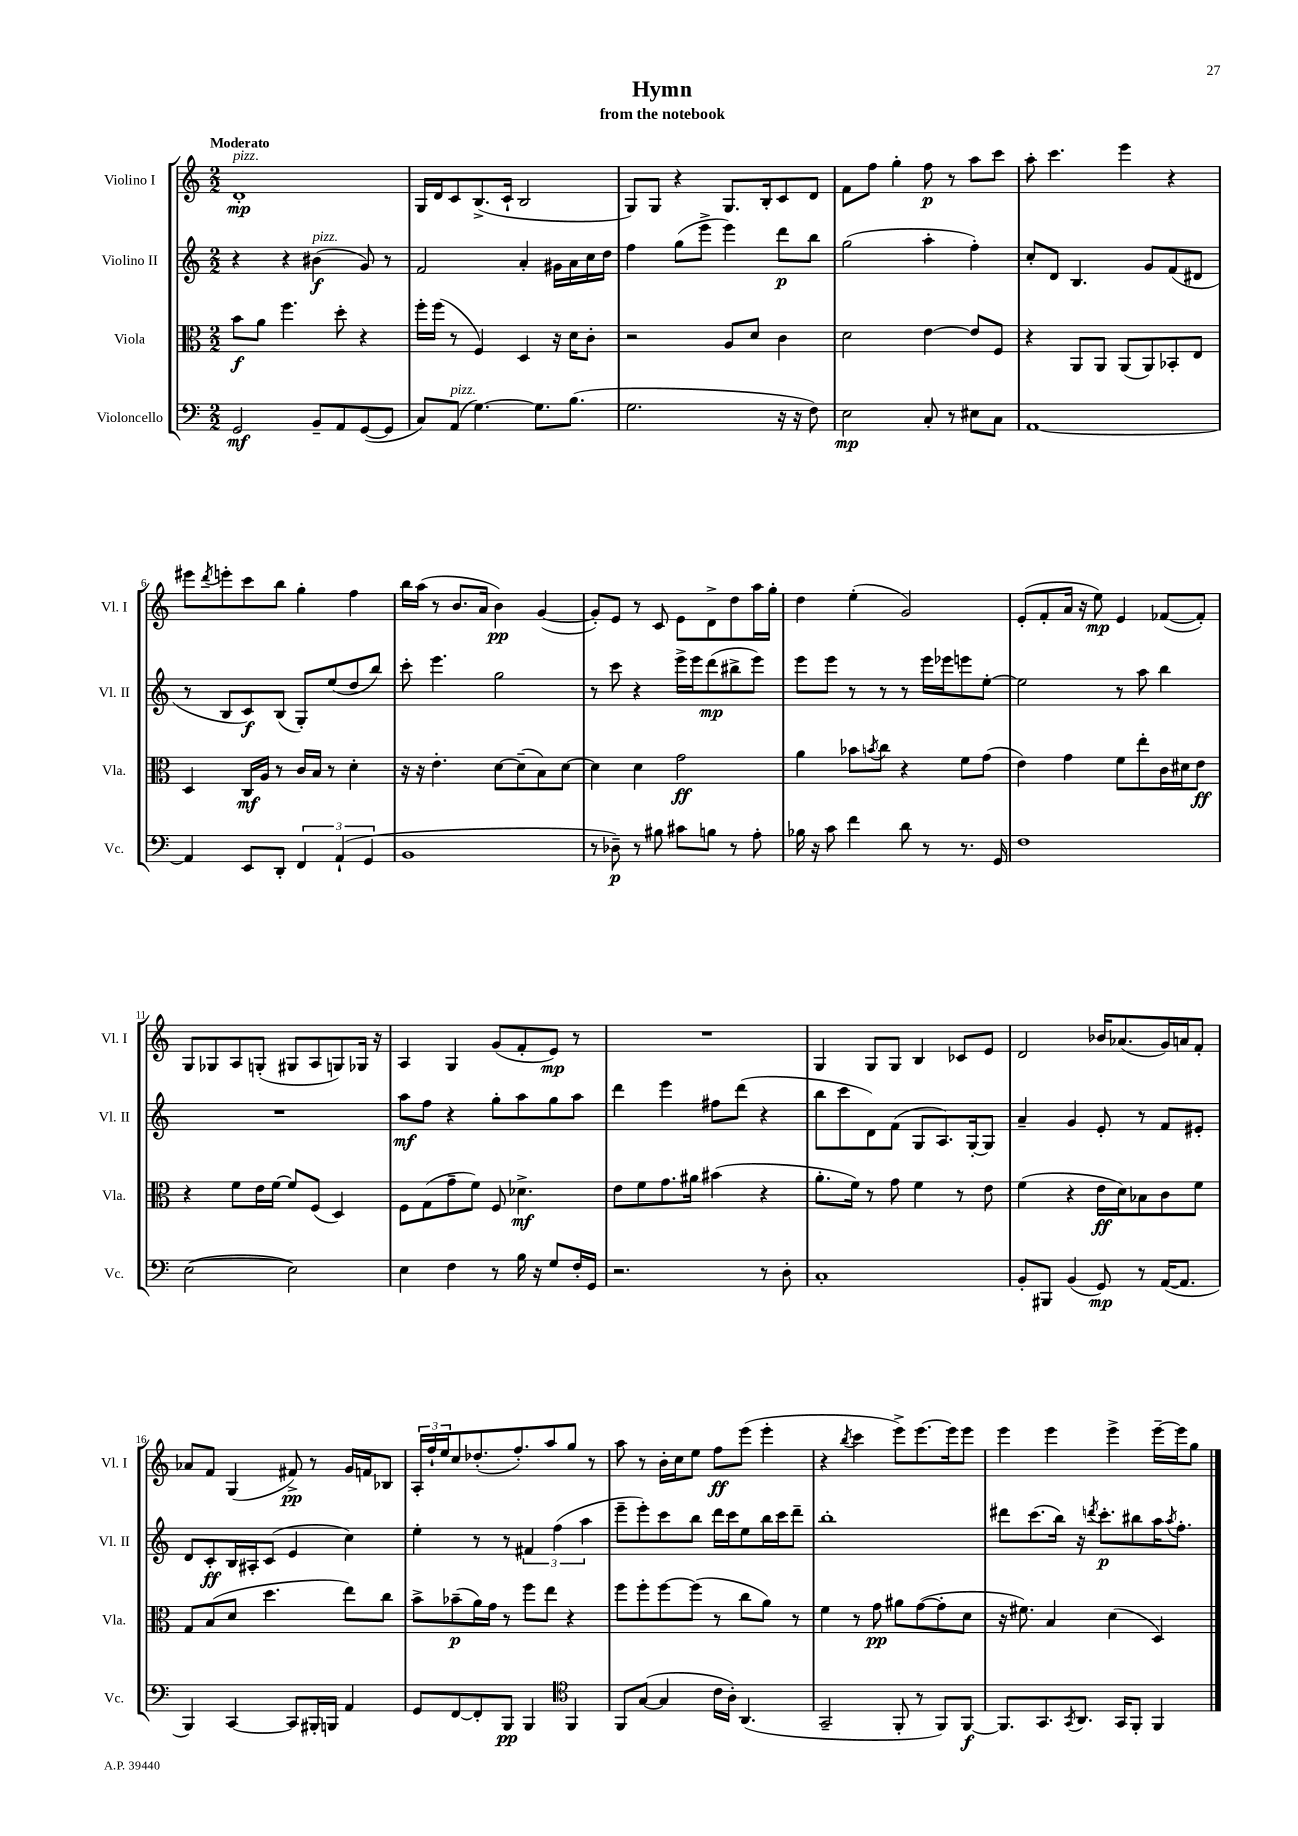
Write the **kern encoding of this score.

**kern	**kern	**kern	**kern
*staff4	*staff3	*staff2	*staff1
*clefF4	*clefC3	*clefG2	*clefG2
*k[]	*k[]	*k[]	*k[]
*M2/2	*M2/2	*M2/2	*M2/2
2GG	8b	4r	1d'
.	8a	.	.
.	4.ff	4r	.
8BB~	.	(4b#	.
8AA	8dd'	.	.
([8GG	4r	8g)	.
8GG]	.	8r	.
=	=	=	=
8C)	16ff'	2f	16G
.	(16ff	.	16d
(8AA	8r	.	8c
[4.G)	4F)	.	(8.B^
.	.	.	16c`
.	4D	4a'	2B
8.G]	.	.	.
.	16r	16g#	.
(8.B	16d	16a	.
.	8c'	16cc	.
.	.	16dd	.
=	=	=	=
2.G	2r	4ff	8G)
.	.	.	8G
.	.	(8gg	4r
.	.	8eee^	.
.	8A	4eee)	8.G
.	8d	.	.
.	.	.	16B'
16r	4c	8ddd	8c
16r	.	.	.
8F)	.	8bb	8d
=	=	=	=
2E	2d	(2gg	8f
.	.	.	8ff
.	.	.	4gg'
8C'	[4e	4aa'	8ff
8r	.	.	8r
8E#	8e]	4ff')	8aa
8C	8F	.	8ccc
=	=	=	=
[1AA	4r	8cc'	8aa'
.	.	8d	4.ccc
.	8AA	4.B	.
.	8AA	.	.
.	(8AA	.	4eee
.	8AA)	8g	.
.	8BB-'	(8f	4r
.	8E	8d#	.
=	=	=	=
4AA]	4D	8r	8eee#
.	.	.	8qddd
.	.	8B	8eee'
8EE	16C	8c)	8ccc
.	16A	.	.
8DD'	8r	(8B	8bb
6FF	16c	8G')	4gg'
.	16B	.	.
.	8r	(8ee	.
(6AA`	.	.	.
.	4d'	8dd	4ff
6GG	.	.	.
.	.	8bb)	.
=	=	=	=
1BB	16r	8ccc'	16bb
.	16r	.	(16aa
.	4.e'	4.eee	8r
.	.	.	8.b
.	.	.	16a
.	[8d	2gg	4b)
.	(8d~]	.	.
.	8B)	.	([4g
.	[8d	.	.
=	=	=	=
8r	4d]	8r	8g'])
8D-~)	.	8ccc	8e
8r	4d	4r	8r
8B#	.	.	8c
8c#	2g	16eee^	8e
.	.	16eee	.
8B	.	(8ddd	8d^
8r	.	8bb#^	8dd
8A'	.	8eee)	16aa
.	.	.	16gg'
=	=	=	=
16B-	4a	8eee	4dd
16r	.	.	.
8c	.	8eee	.
4f	8b-	8r	(4ee'
.	8qb	.	.
.	8cc	8r	.
8d	4r	8r	2g)
8r	.	16eee	.
.	.	16eee-	.
8.r	8f	8eee	.
.	(8g	[8ee'	.
16GG	.	.	.
=	=	=	=
1F	4e)	2ee]	(8e'
.	.	.	8f'
.	4g	.	16a
.	.	.	16r
.	.	.	8ee)
.	8f	8r	4e
.	8ee'	8aa	.
.	16c	4bb	([8f-
.	16d#	.	.
.	8e	.	8f-'])
=	=	=	=
([2E	4r	1r	8G
.	.	.	8G-
.	8f	.	8A
.	16e	.	(8G'
.	[16f	.	.
2E])	8f]	.	8G#
.	(8F	.	8A
.	4D)	.	8G)
.	.	.	16G-
.	.	.	16r
=	=	=	=
4E	8F	8aa	4A
.	(8G	8ff	.
4F	8g~	4r	4G
.	8f)	.	.
8r	8F	8gg'	(8g
16B	4.d-^	8aa	8f'
16r	.	.	.
8G	.	8gg	8e)
16F'	.	8aa	8r
16GG	.	.	.
=	=	=	=
2.r	8e	4ddd	1r
.	8f	.	.
.	8.g	4eee	.
.	16a#	.	.
.	(4b#	8ff#	.
.	.	(8ddd	.
8r	4r	4r	.
8D'	.	.	.
=	=	=	=
1C'	8.a'	8bb	4G
.	.	8ccc	.
.	16f)	.	.
.	8r	8d)	8G
.	8g	(8f	8G
.	4f	8G	4B
.	.	8.A)	.
.	8r	.	8c-
.	.	[16G'	.
.	8e	8G]	8e
=	=	=	=
8BB'	(4f	4a~	2d
8BBB#	.	.	.
(4BB	4r	4g	.
8GG)	16e	8e'	16b-
.	16d)	.	(8.a-
8r	8B-	8r	.
([16AA	8c	8f	16g)
8.AA]	.	.	16a
.	8f	8e#'	8f'
=	=	=	=
4BBB)	8G	8d	8a-
.	(8B	8c'	8f
[4CC	8d	16B	(4G
.	.	16A#'	.
.	4.dd	(8c	.
8CC]	.	4e	8f#^)
16BBB#'	.	.	8r
16BBB	.	.	.
4AA	8ee)	4cc)	16g
.	.	.	16f
.	8cc	.	8B-
=	=	=	=
8GG	8b^	4ee'	24A'
.	.	.	24ff`
.	.	.	24ee
[8FF	(8b-~	.	8cc
8FF']	16a)	8r	(8.dd-'
.	16g	.	.
8BBB	8r	8r	.
.	.	.	8.ff')
4BBB	8ff	6f#	.
.	8ee	.	8aa
.	.	(6ff	.
*clefC4	*	*	*
4FF	4r	.	8gg
.	.	6aa	.
.	.	.	8r
=	=	=	=
8FF	8ff	8eee~	8aa
([8G	8ff'	8eee')	8r
4G]	[8ff	8ccc	16b'
.	.	.	16cc
.	(8ff]	8bb	8ee
16c	8r	16ddd	8ff
16A')	.	16ccc	.
(4.AA	8cc	8ee	(8eee
.	8a)	16bb	4eee'
.	.	16ccc	.
.	8r	8ddd~	.
=	=	=	=
2GG~	4f	1bb'	4r
.	.	.	8qbb
.	8r	.	4ccc
.	8g	.	.
8FF'	8a#	.	8eee^)
8r	([8g	.	[8.eee
8FF)	8g']	.	.
.	.	.	16eee]
[8FF	8d	.	8eee
=	=	=	=
8.FF]	16r	8ddd#	4eee
.	8.f#)	.	.
.	.	(8.ccc	.
8.GG	.	.	.
.	4B	.	4eee
.	.	16bb)	.
8qGG	.	.	.
8.AA	.	16r	.
.	.	8qddd	.
.	.	8.ccc'	.
.	(4d	.	4eee^
16GG	.	.	.
8FF'	.	8bb#	.
4FF	4D)	16aa	[16eee~
.	.	8qaa	.
.	.	8.ff'	16eee]
.	.	.	8gg
==	==	==	==
*-	*-	*-	*-
